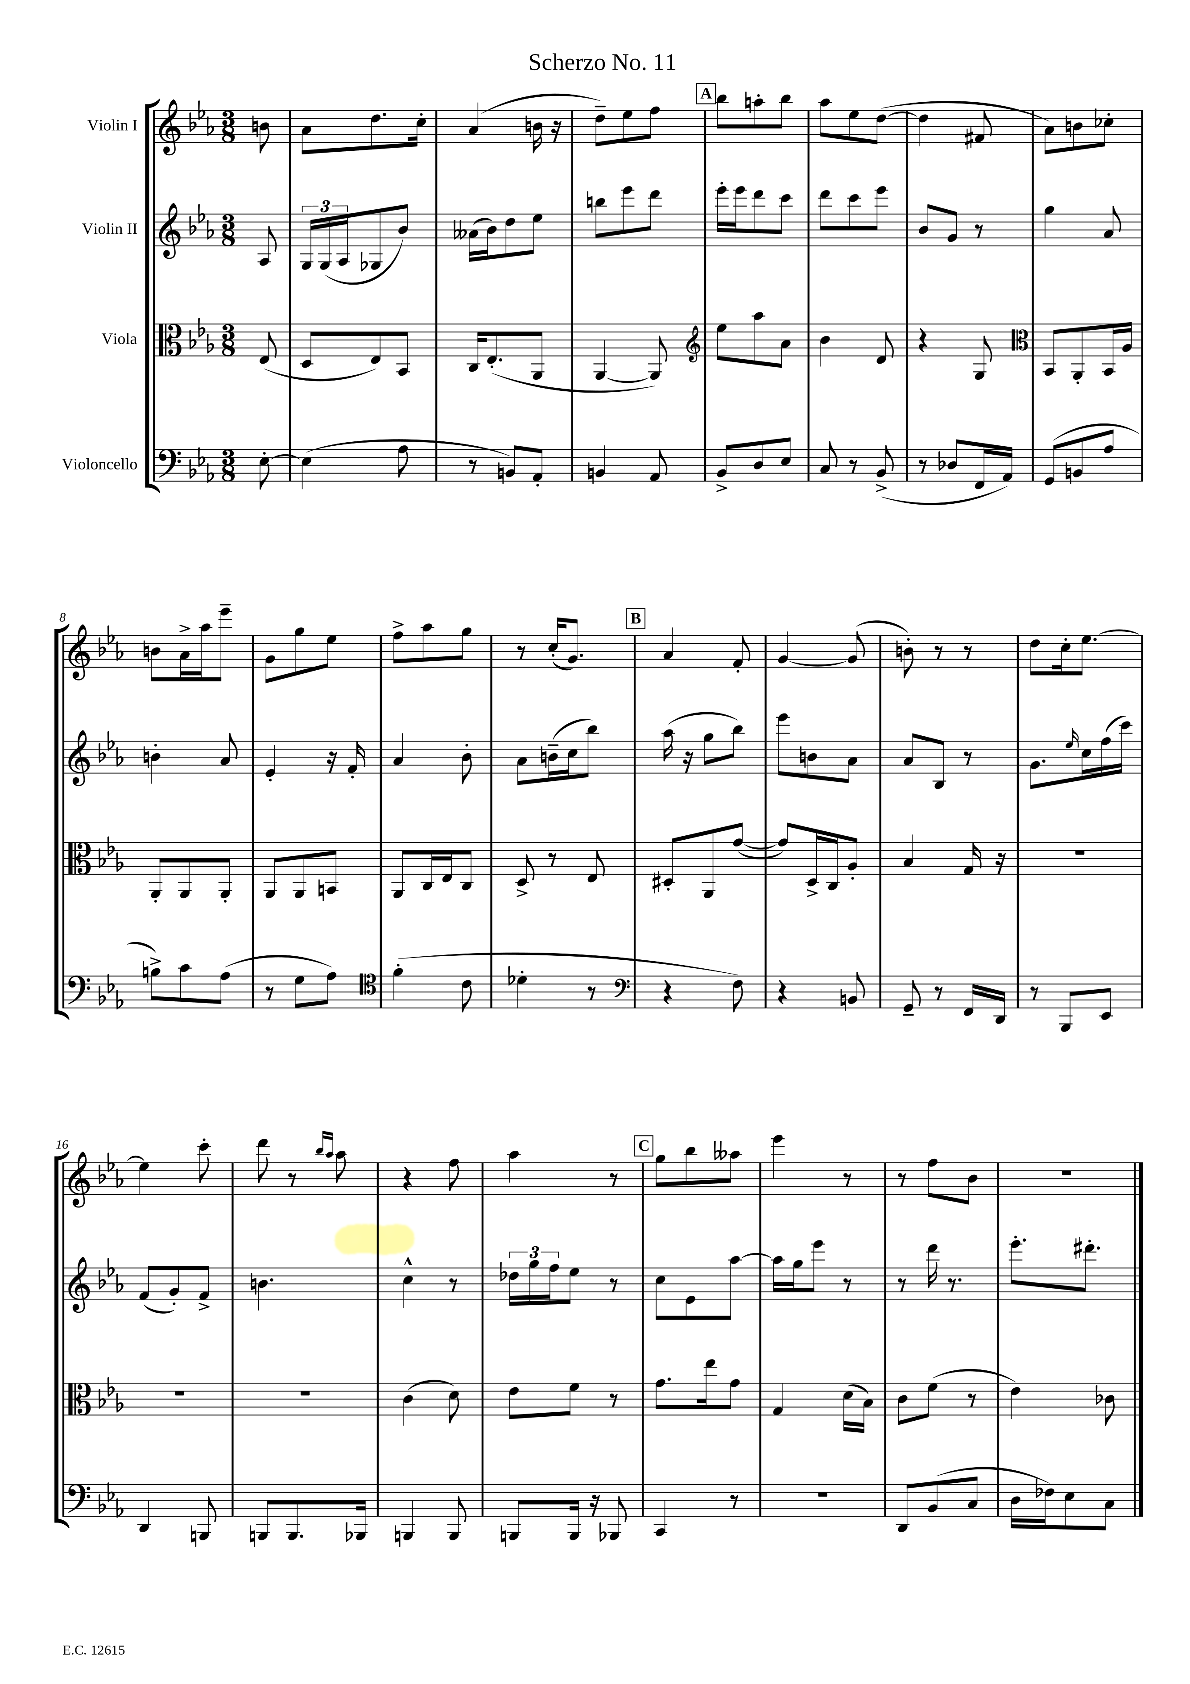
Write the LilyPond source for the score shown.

\header { title = "Scherzo No. 11" }
<<
\new StaffGroup <<
\new Staff = "s0" \with { instrumentName = "Violin I" } {
    \clef treble \key ees \major \numericTimeSignature \time 3/8 \partial 8
    b'8 |
    aes'8 d''8. c''16-. |
    aes'4( b'16 r16 |
    d''8--) ees''8 f''8 |
    \mark \markup { \box "A" } bes''8 a''8-. bes''8 |
    aes''8 ees''8 d''8~( |
    d''4 fis'8 |
    aes'8) b'8 ces''8-. |
    b'8 aes'16-> aes''16 ees'''8-- |
    g'8 g''8 ees''8 |
    f''8-> aes''8 g''8 |
    r8 c''16-.( g'8.) |
    \mark \markup { \box "B" } aes'4 f'8-. |
    g'4~ g'8( |
    b'8-.) r8 r8 |
    d''8 c''16-. ees''8.~ |
    ees''4 c'''8-. |
    d'''8 r8 \grace { bes''16 aes''16 } aes''8 |
    r4 f''8 |
    aes''4 r8 |
    \mark \markup { \box "C" } g''8 bes''8 aeses''8 |
    ees'''4 r8 |
    r8 f''8 bes'8 |
    r4. \bar "|." |
}
\new Staff = "s1" \with { instrumentName = "Violin II" } {
    \clef treble \key ees \major \numericTimeSignature \time 3/8 \partial 8
    aes8 |
    \tuplet 3/2 { g16 g16( aes16 } ges8 bes'8) |
    aeses'16( bes'16) d''8 ees''8 |
    b''8 ees'''8 d'''8 |
    \mark \markup { \box "A" } ees'''16-. ees'''16 d'''8 c'''8 |
    d'''8 c'''8 ees'''8 |
    bes'8 g'8 r8 |
    g''4 aes'8 |
    b'4-. aes'8 |
    ees'4-. r16 f'16-. |
    aes'4 bes'8-. |
    aes'8 b'16--( c''16 bes''8) |
    \mark \markup { \box "B" } aes''16( r16 g''8 bes''8) |
    ees'''8 b'8 aes'8 |
    aes'8 bes8 r8 |
    g'8. \grace { ees''16 } c''16 f''16( c'''16) |
    f'8( g'8-.) f'8-> |
    b'4. |
    c''4-^ r8 |
    \tuplet 3/2 { des''16 g''16 f''16 } ees''8 r8 |
    \mark \markup { \box "C" } c''8 ees'8 aes''8~ |
    aes''16 g''16 ees'''8 r8 |
    r8 d'''16 r8. |
    ees'''8.-. dis'''8.-. \bar "|." |
}
\new Staff = "s2" \with { instrumentName = "Viola" } {
    \clef alto \key ees \major \numericTimeSignature \time 3/8 \partial 8
    ees8( |
    d8 ees8) bes,8 |
    c16 ees8.-.( aes,8 |
    aes,4~ aes,8) |
    \mark \markup { \box "A" } \clef treble ees''8 aes''8 aes'8 |
    bes'4 d'8 |
    r4 g8 |
    \clef alto bes,8 aes,8-. bes,16 aes16 |
    aes,8-. aes,8 aes,8-. |
    aes,8 aes,8 b,8 |
    aes,8 c16 ees16 c8 |
    d8-> r8 ees8 |
    \mark \markup { \box "B" } dis8-. aes,8 g'8~( |
    g'8) d16-> c16 aes8-. |
    bes4 g16 r16 |
    R4. |
    R4. |
    R4. |
    c'4( d'8) |
    ees'8 f'8 r8 |
    \mark \markup { \box "C" } g'8. ees''16 g'8 |
    g4 d'16( bes16) |
    c'8 f'8( r8 |
    ees'4) ces'8 \bar "|." |
}
\new Staff = "s3" \with { instrumentName = "Violoncello" } {
    \clef bass \key ees \major \numericTimeSignature \time 3/8 \partial 8
    ees8~-. |
    ees4( aes8 |
    r8 b,8) aes,8-. |
    b,4 aes,8 |
    \mark \markup { \box "A" } bes,8-> d8 ees8 |
    c8 r8 bes,8->( |
    r8 des8 f,16 aes,16) |
    g,8( b,8 aes8 |
    b8->) c'8 aes8( |
    r8 g8 aes8) |
    \clef tenor f'4-.( c'8 |
    des'4-. r8 |
    \mark \markup { \box "B" } \clef bass r4 f8) |
    r4 b,8 |
    g,8-- r8 f,16 d,16 |
    r8 bes,,8 ees,8 |
    d,4 b,,8 |
    b,,8 b,,8. bes,,16 |
    b,,4 b,,8 |
    b,,8 b,,16 r16 bes,,8 |
    \mark \markup { \box "C" } c,4 r8 |
    R4. |
    d,8 bes,8( c8 |
    d16 fes16) ees8 c8 \bar "|." |
}
>>
>>
